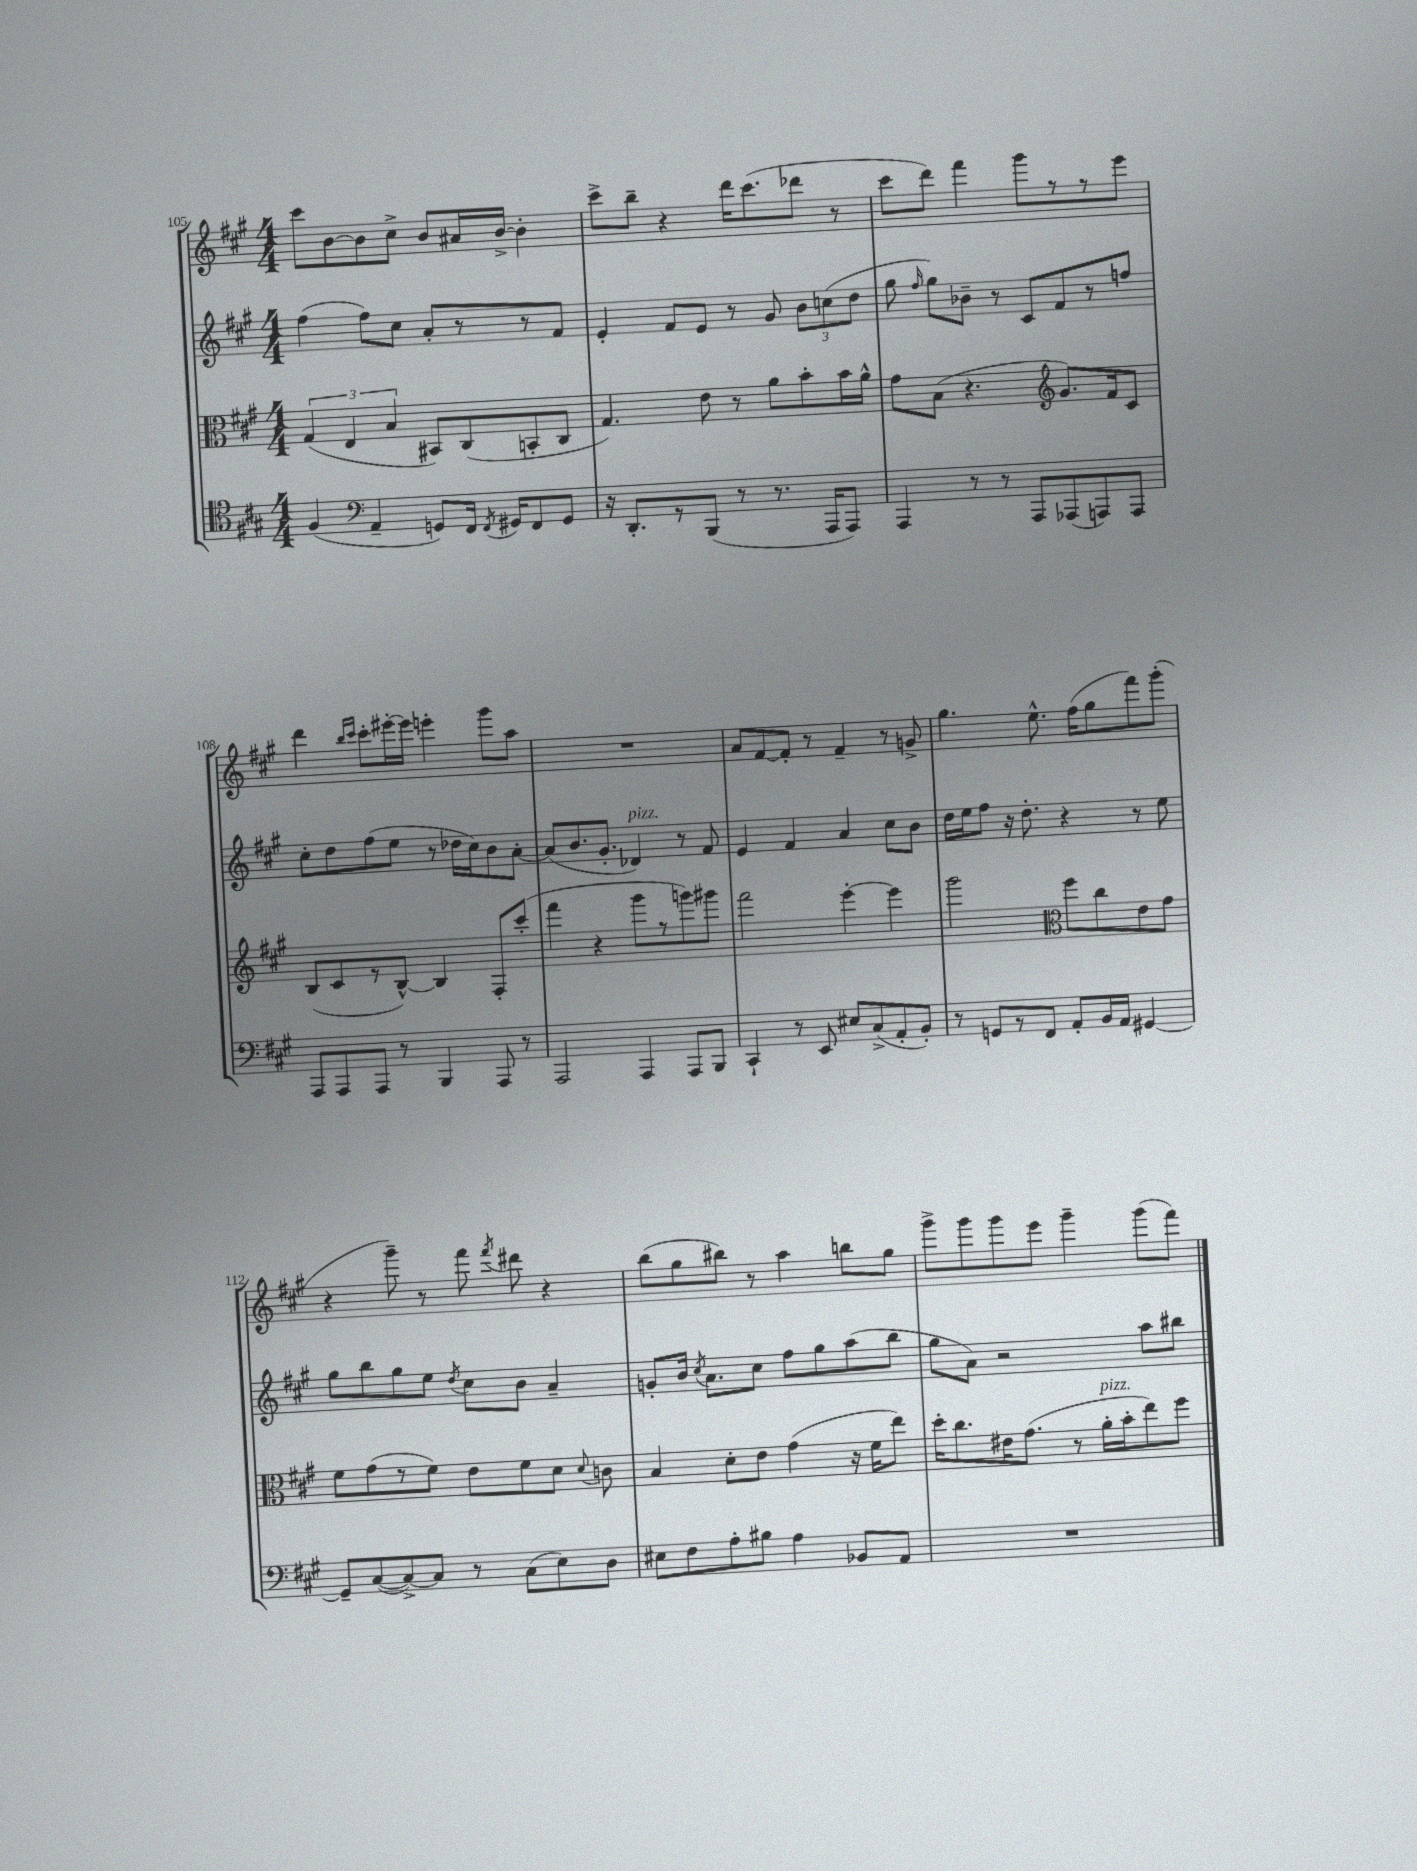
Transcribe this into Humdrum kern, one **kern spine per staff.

**kern	**kern	**kern	**kern
*staff4	*staff3	*staff2	*staff1
*clefC4	*clefC3	*clefG2	*clefG2
*k[f#c#g#]	*k[f#c#g#]	*k[f#c#g#]	*k[f#c#g#]
*M4/4	*M4/4	*M4/4	*M4/4
(4F#	(6G#	(4ff#	8ccc#
.	.	.	[8b
.	6E	.	.
*clefF4	*	*	*
4AA~	.	8ff#)	8b]
.	6B	.	.
.	.	8cc#	8cc#^
8GG)	8BB#)	8a'	8b
16FF#	(8C#	8r	16a#
8qFF#	.	.	.
16GG#	.	.	[16b^
8FF#	8BB'	8r	4b']
8GG#	8C#	8f#	.
=	=	=	=
16r	4.G#)	4e'	8ccc#^
8.DD'	.	.	.
.	.	.	8bb~
8r	.	8f#	4r
(8BBB	8e	8e	.
8r	8r	8r	16ddd
.	.	.	(8.ccc#
8.r	8a	8g#	.
.	8b'	12b	8ddd-
16AAA	.	.	.
.	.	(12cc	.
8AAA)	16b	.	8r
.	.	12dd	.
.	16a^^	.	.
=	=	=	=
4AAA	8g#	8gg#	8ccc#
.	.	16qqff#	.
.	(8B	8gg#)	8ddd)
8r	4.r	8b-~	4fff#
8r	.	8r	.
8AAA	.	8c#	8ggg#
*	*clefG2	*	*
(8AAA-	8.g#)	8f#	8r
8AAA)	.	8r	8r
.	16f#	.	.
8AAA	8c#	8ff	8eee
=	=	=	=
8AAA	(8B	8cc#'	4ddd
8AAA	8c#	8dd	.
.	.	.	16qqbb
.	.	.	16qqccc#
8AAA	8r	(8ff#	8ccc#'
8r	[8B^^)	8ee	[16eee#'
.	.	.	16eee#]
4BBB	4B]	8r	4eee'
.	.	16dd-	.
.	.	16cc#)	.
8AAA	8F#'	8b	8ggg#
8r	(8ccc#'	[8a'	8aa
=	=	=	=
2AAA	4fff#	(8a]	1r
.	.	8.b	.
.	4r	.	.
.	.	8.g#'	.
4AAA	8ggg#	4d-)	.
.	8r	.	.
8AAA	8ggg)	8r	.
8BBB	8ggg#	8f#	.
=	=	=	=
4CC#`	2fff#	4e	8a
.	.	.	[8f#
8r	.	4f#	8f#']
8EE	.	.	8r
8E#	[4eee'	4a	4f#~
(8C#^	.	.	.
8AA'	4eee]	8cc#	8r
8BB')	.	8b	8g^
=	=	=	=
8r	2ggg#	16dd	4.gg#
.	.	16ee	.
8GG	.	8ff#	.
8r	.	16r	.
.	.	8.dd'	.
8FF#	.	.	8.ee^^
*	*clefC3	*	*
8AA'	8ff#	4r	.
.	.	.	(16ff#
16BB	8cc#	.	8gg#
16AA	.	.	.
[4GG#	8e	8r	8fff#)
.	8g#	8ee	(8ggg#'
=	=	=	=
8GG#~]	8f#	8gg#	4r
([8C#	(8g#	8bb	.
8C#^_)	8r	8gg#	8ggg#~)
8C#]	8f#)	8ee	8r
.	.	8qdd	.
8r	8e	8cc#	8fff#
.	.	.	8qfff#
(8C#	8f#	8b	8ddd#
8E)	8d	4a~	4r
.	8qqd	.	.
8D	8c	.	.
=	=	=	=
8E#	4B	8g'	(8bb
8F#	.	16b	8gg#
.	.	8qcc#	.
.	.	8.a	.
8A'	8d'	.	8bb#)
8B#	8e	8cc#	8r
4A	(4g#	8ff#	4aa
.	.	8gg#	.
8BB-	16r	(8aa	8bb
.	16f#	.	.
8AA	8ee)	8bb	8gg#
=	=	=	=
1r	16dd'	8gg#	8ggg#^
.	8.cc#	.	.
.	.	8a)	8ggg#
.	16e#	2r	8ggg#
.	(8.g#	.	.
.	.	.	8eee
.	8r	.	4ggg#~
.	16a'	.	.
.	16b'	.	.
.	8ee)	8aa	(8ggg#
.	8ff#	8bb#	8fff#)
==	==	==	==
*-	*-	*-	*-
